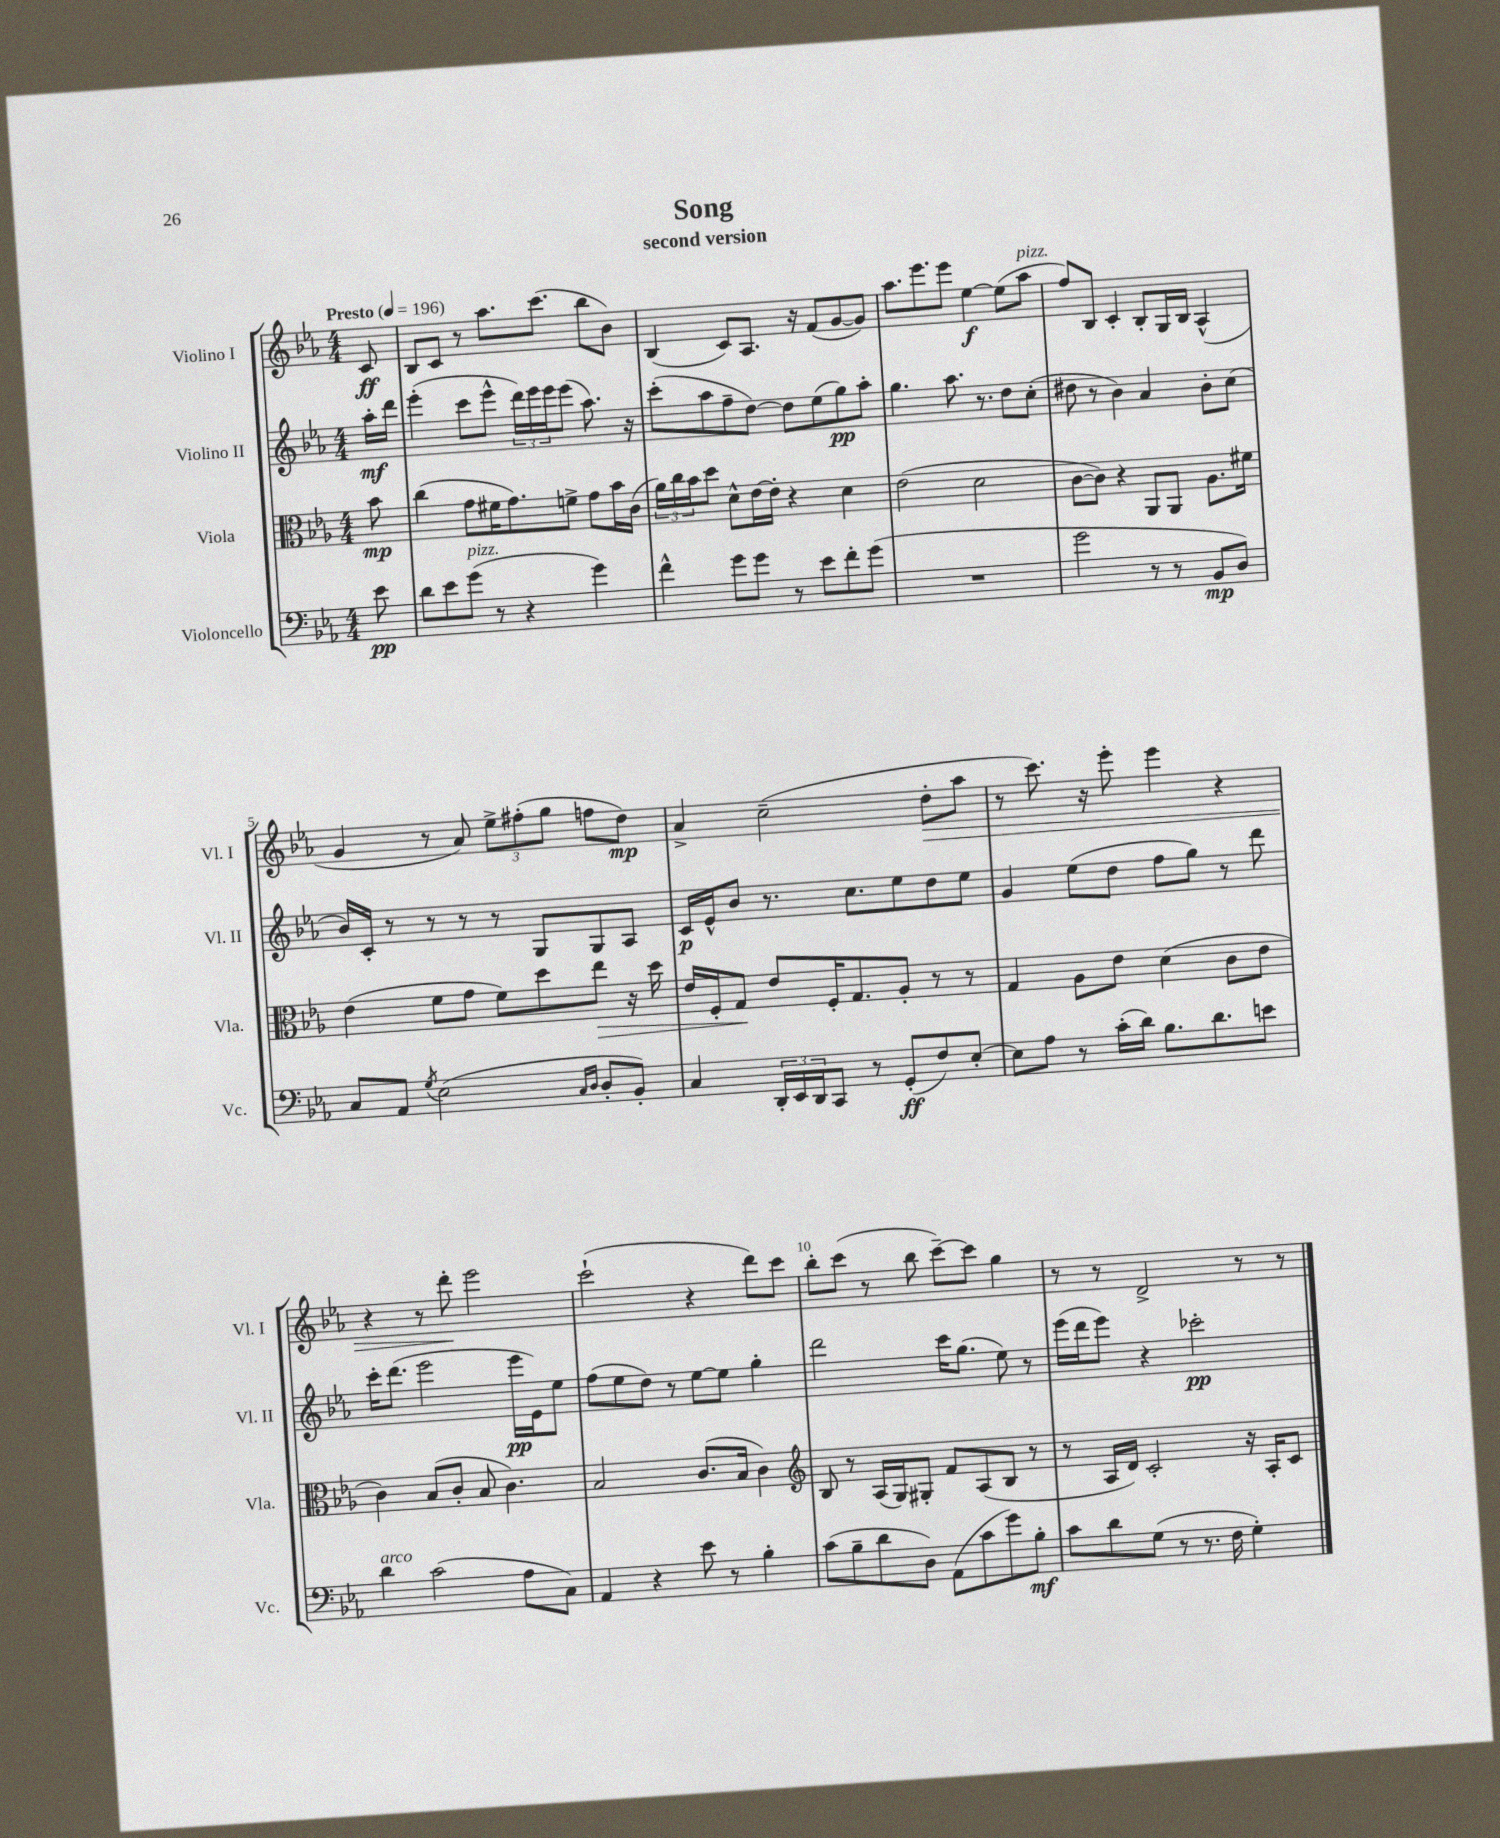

**kern	**kern	**kern	**kern
*staff4	*staff3	*staff2	*staff1
*clefF4	*clefC3	*clefG2	*clefG2
*k[b-e-a-]	*k[b-e-a-]	*k[b-e-a-]	*k[b-e-a-]
*M4/4	*M4/4	*M4/4	*M4/4
*MM196	*MM196	*MM196	*MM196
8e-\	8b-\	16aa-'\LL	8c/
.	.	16ddd\JJ	.
=	=	=	=
8d\L	(4cc\	(4eee-'\	8B-/L
8e-\	.	.	8c/J
(8g\J	8g\L	8ccc\L	8r
8r	16f#\K	8eee-^^\J	8.aa-\L
.	8.g\)	.	.
4r	.	24ddd\LL)	.
.	.	24eee-\	.
.	.	.	(8.ccc\J
.	.	24eee-\J	.
.	8f^\J	(8eee-\J	.
4g\)	8g\L	8.aa-\)	8bb-\L
.	16b-\L	.	8b-\J)
.	(16c\JJ	16r	.
=	=	=	=
4f^^\	24a-\LL)	(8ccc'\L	(4B-/
.	24cc\	.	.
.	24b-\J	.	.
.	8dd\J	8aa-\	.
8g\L	8d^^\L	8ff~\	8c/L)
8g\J	[16e-\L	[8dd\J)	8.A-/J
.	16e-'\]JJ	.	.
8r	4r	8dd\]L	.
.	.	.	16r
8e-\L	.	(8ee-\	(8f/L
8f'\	4d\	8gg\)	[8g/
(8g\J	.	8aa-'\J	8g/]J)
=	=	=	=
1r	(2e-\	4.gg\	8.aa-\L
.	.	.	8.eee-\
.	.	8.aa-\	8eee-\J
.	2d\	.	[4ee-\
.	.	8.r	.
.	.	8dd\L	(8ee-\]L
.	.	(8cc'\J	8aa-\J
=	=	=	=
2g\	[8c\L	8dd#\	8ff/L)
.	8c\]J)	8r	8B-/J
.	4r	4b-\)	4c'/
8r	8AA-/L	4a-/	8B-'/L
8r	8AA-/J	.	16G/L
.	.	.	16B-/JJ
8BB-/L	8.A-\L	8b-'\L	(4A-^^/
8D/J)	.	(8cc\J	.
.	16f#\Jk	.	.
=	=	=	=
8C/L	(4e-\	16b-/LL)	4g/
.	.	16c'/JJ	.
8AA-/J	.	8r	.
8qG/	.	.	.
(2E-\	8f\L	8r	8r
.	8g\J	8r	8a-/)
.	8f\L)	8r	12ee-^\L
.	.	.	(12ff#'\
.	8dd\	8G/L	.
.	.	.	12gg\J
16qqC/LL	.	.	.
16qqD/JJ	.	.	.
8D'/L	8ee-\J	8G/	8ff\L
8BB-'/J)	16r	8A-/J	8dd\J)
.	16dd\	.	.
=	=	=	=
4C/	16e-/LL	16c/LL	4a-^/
.	16F'/J	16e-^^/J	.
.	8G/J	8b-/J	.
24DD'/LL	8e-/L	8.r	(2cc~\
24EE-/	.	.	.
24DD/J	.	.	.
8CC/J	16F'/K	.	.
.	8.G/	8.cc\L	.
8r	.	.	.
(8GG'/L	8A-'/J	8ee-\	.
8F/)	8r	8dd\	8dd'\L
[8E-'/J	8r	8ee-\J	8aa-\J
=	=	=	=
8E-\]L	4G/	4g/	8r
8A-\J	.	.	8.ccc\)
8r	8A-\L	(8ee-\L	.
.	.	.	16r
(16c'\LL	8e-\J	8dd\J	8eee-'\
16d\JJ)	.	.	.
8.B-\L	(4d\	8ff\L	4eee-\
.	.	8gg\J)	.
8.d\	.	.	.
.	8c\L	8r	4r
8e\J	8e-\J	8ddd\	.
=	=	=	=
4d\	4c\)	16ccc'\LK	4r
.	.	(8.ddd\J	.
(2c\	(8B-/L	2eee-\	8r
.	8c'/J	.	8ddd'\
.	8B-/	.	2eee-\
.	4.c\)	.	.
8A-\L	.	16eee-\LL	.
.	.	16e-\J)	.
8C\J)	.	8ee-\J	.
=	=	=	=
4AA-/	2B-/	(8ff\L	(2ccc`\
.	.	8ee-\	.
4r	.	8dd\J)	.
.	.	8r	.
8e-\	(8.c/L	[8ee-\L	4r
8r	.	8ee-\]J	.
.	16B-/Jk	.	.
4B-'\	4c\)	4gg'\	8ddd\L)
.	.	.	8ccc\J
=	=	=	=
*	*clefG2	*	*
(8c\L	8B-/	2ddd\	8bb-'\L
8B-~\	8r	.	(8ccc\J
8d\	(16A-/LL	.	8r
.	16G/J)	.	.
8D\J)	8G#'/J	.	8bb-\
(8AA-\L	8f/L	16ccc\LK	[8ccc~\L)
.	.	(8.gg\J	.
8c\	(8A-/	.	8ccc\]J
8g\)	8B-/J	8ee-\)	4gg\
8B-'\J	8r	8r	.
=	=	=	=
8c\L	8r	(16eee-\LL	8r
.	.	16ddd\J	.
8d\	16A-/LL	8eee-\J)	8r
.	16d/JJ)	.	.
(8G\J	2c'/	4r	2d^/
8r	.	.	.
8.r	.	2ccc-'\	.
16F\	.	.	.
4G'\)	16r	.	8r
.	16A-'/LK	.	.
.	8c/J	.	8r
==	==	==	==
*-	*-	*-	*-
